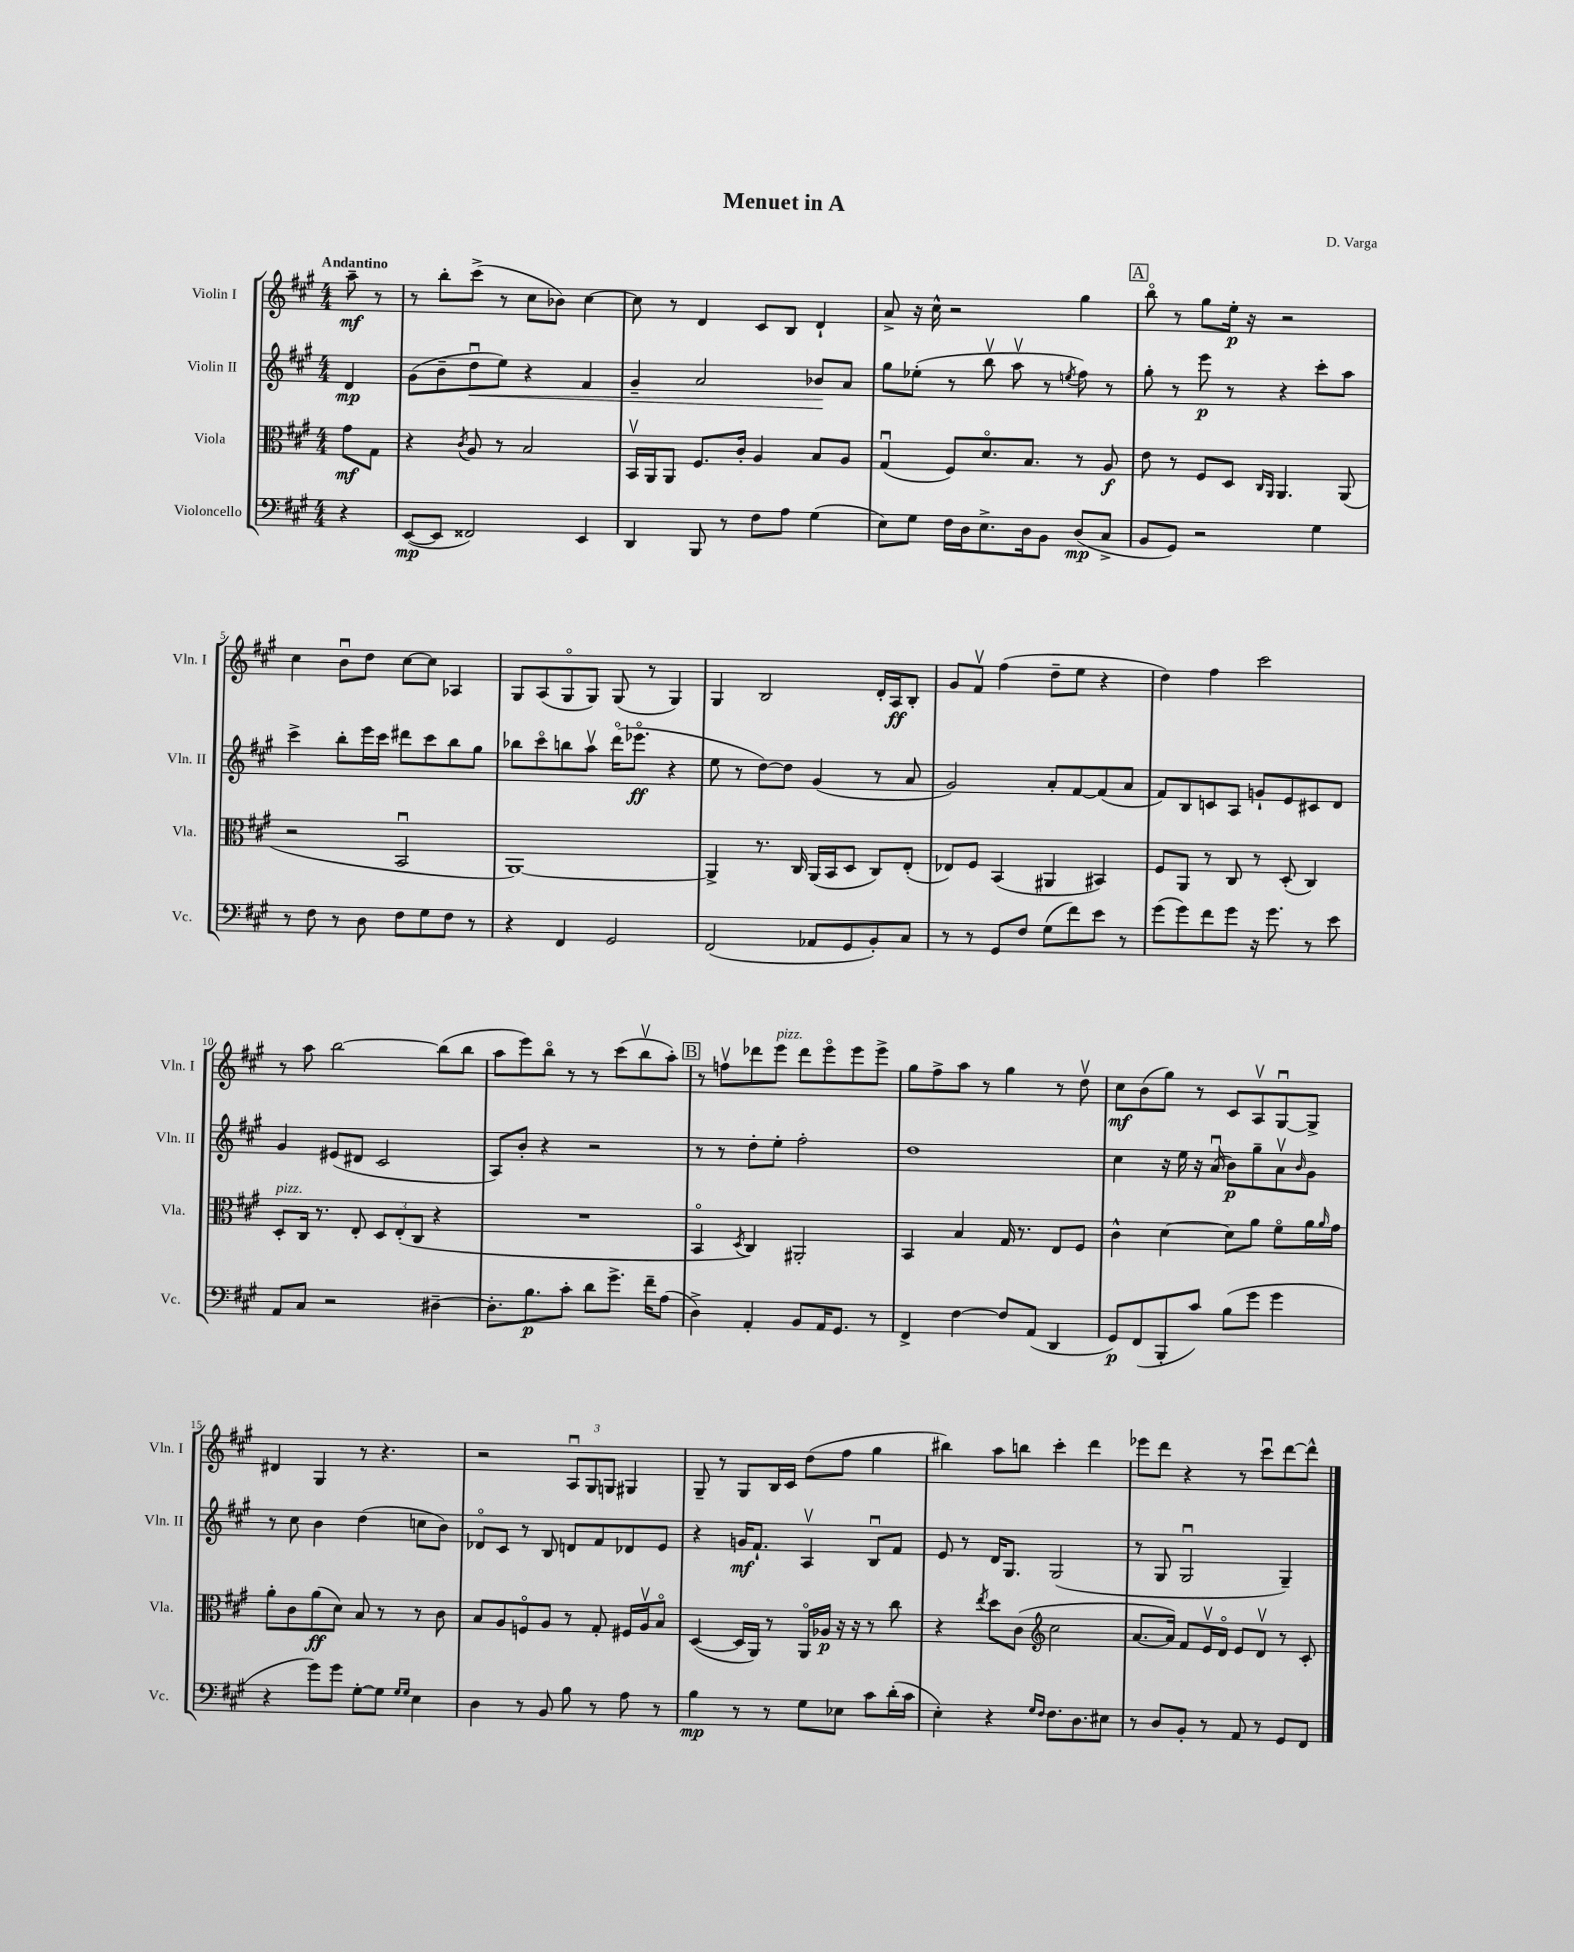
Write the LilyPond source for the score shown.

\header { title = "Menuet in A" composer = "D. Varga" }
<<
\new StaffGroup <<
\new Staff = "s0" \with { instrumentName = "Violin I" shortInstrumentName = "Vln. I" } {
    \clef treble \key a \major \numericTimeSignature \time 4/4 \partial 4 \tempo "Andantino"
    a''8--\mf r8 |
    r8 b''8-. cis'''8->( r8 cis''8 bes'8) cis''4~ |
    cis''8 r8 d'4 cis'8 b8 d'4-! |
    a'8-> r16 cis''16-^ r2 gis''4 |
    \mark \markup { \box "A" } b''8\flageolet r8 gis''8 e''16-.\p r16 r2 |
    cis''4 b'8\downbow d''8 cis''8~ cis''8 aes4 |
    gis8 a8( gis8\flageolet gis8) gis8( r8 gis4) |
    gis4 b2 d'16-. a16\ff b8-. |
    gis'8 fis'8\upbow fis''4( d''8-- e''8 r4 |
    d''4) fis''4 cis'''2 |
    r8 a''8 b''2~ b''8( b''8 |
    a''8 e'''8) b''8\flageolet r8 r8 cis'''8( b''8\upbow a''8-.) |
    \mark \markup { \box "B" } r8 f''8\upbow des'''8 e'''8^\markup { \italic "pizz." } des'''8 e'''8\flageolet e'''8 e'''8-> |
    gis''8 fis''8-> a''8 r8 gis''4 r8 d''8\upbow |
    cis''8\mf b'8( gis''8) r8 cis'8 a8\upbow gis8~\downbow gis8-> |
    dis'4 gis4 r8 r4. |
    r2 \tuplet 3/2 { a8\downbow gis8 g8 } gis4 |
    gis8-- r8 gis8 b16 cis'16 d''8( fis''8 gis''4 |
    bis''4) a''8 b''8 cis'''4-. d'''4 |
    ees'''8 d'''8 r4 r8 cis'''8\downbow d'''8~ d'''8-^ \bar "|." |
}
\new Staff = "s1" \with { instrumentName = "Violin II" shortInstrumentName = "Vln. II" } {
    \clef treble \key a \major \numericTimeSignature \time 4/4 \partial 4
    d'4\mp |
    gis'8( b'8-- d''8\downbow\< e''8) r4 fis'4 |
    gis'4-- a'2 bes'8\! a'8 |
    gis''8 ees''8-.( r8 b''8\upbow a''8\upbow r8 \acciaccatura { e''8 } fis''8) r8 |
    \mark \markup { \box "A" } gis''8-. r8 e'''8\p r8 r4 cis'''8-. a''8 |
    cis'''4-> b''8-. e'''16 cis'''16 dis'''8 cis'''8 b''8 gis''8 |
    bes''8 cis'''8\flageolet b''8 a''8\upbow d'''16\flageolet( ees'''8.\flageolet\ff r4 |
    e''8 r8 d''8~) d''8 gis'4( r8 a'8 |
    gis'2) a'8-. fis'8~ fis'8( a'8 |
    fis'8) b8 c'8 a8 g'8-! e'8 cis'8 d'8 |
    gis'4 eis'8( dis'8 cis'2 |
    a8) b'8-. r4 r2 |
    \mark \markup { \box "B" } r8 r8 d''8-. e''8-. fis''2-. |
    d''1 |
    cis''4 r16 e''16 r16 a'16\downbow( b'8\p) gis''8-- a'8\upbow \grace { b'16 } gis'8 |
    r8 cis''8 b'4 d''4( c''8 b'8) |
    des'8\flageolet cis'8 r8 b8 d'8 fis'8 des'8 e'8 |
    r4 g'16\mf fis'8.-! a4\upbow b8\downbow fis'8 |
    e'8 r8 d'16 gis8. gis2( |
    r8 gis8 gis2\downbow gis4--) \bar "|." |
}
\new Staff = "s2" \with { instrumentName = "Viola" shortInstrumentName = "Vla." } {
    \clef alto \key a \major \numericTimeSignature \time 4/4 \partial 4
    gis'8\mf gis8 |
    r4 \acciaccatura { cis'8 } a8 r8 b2 |
    b,16\upbow a,16 a,8 fis8. cis'16-. a4 b8 a8 |
    gis4\downbow( fis8) d'8.\flageolet b8. r8 a8\f |
    \mark \markup { \box "A" } e'8 r8 fis8 d8 \grace { cis16 a,16 } a,4. a,8( |
    r2 b,2\downbow |
    a,1~) |
    a,4-> r8. cis16 a,16( b,16 d8 cis8) e8-.( |
    ees8) fis8 b,4( ais,4 bis,4) |
    fis8 a,8 r8 cis8 r8 d8-.( cis4) |
    d8-.^\markup { \italic "pizz." } cis16 r8. e8-. \tuplet 3/2 { d8 e8-.( cis8 } r4 |
    R1 |
    \mark \markup { \box "B" } b,4\flageolet \acciaccatura { d8 } cis4) ais,2-. |
    b,4 b4 gis16 r8. e8 fis8 |
    cis'4-^ d'4~ d'8 a'8 fis'8\flageolet a'16 \grace { a'16 } gis'16 |
    a'8-. cis'8 a'8\ff( d'8) b8 r8 r8 cis'8 |
    b8 a8 f8\flageolet a8 r8 gis8-. fis16 a16\upbow b8\flageolet |
    d4~( d16 a,16) r8 a,16\flageolet aes16\p r16 r16 r8 cis''8 |
    r4 \acciaccatura { e''8 } d''8 cis'8( \clef treble cis''2 |
    a'8.~ a'16) fis'8 e'16\upbow d'16\flageolet e'8 d'8\upbow r8 cis'8-. \bar "|." |
}
\new Staff = "s3" \with { instrumentName = "Violoncello" shortInstrumentName = "Vc." } {
    \clef bass \key a \major \numericTimeSignature \time 4/4 \partial 4
    r4 |
    e,8~\mp( e,8 fisis,2) e,4 |
    d,4 b,,8 r8 fis8 a8 gis4( |
    e8) gis8 fis16 d16 e8.-> d16 b,8 d8\mp( cis8-> |
    \mark \markup { \box "A" } b,8 gis,8) r2 gis4 |
    r8 fis8 r8 d8 fis8 gis8 fis8 r8 |
    r4 fis,4 gis,2 |
    fis,2( aes,8 gis,8 b,8-.) cis8 |
    r8 r8 gis,8 fis8 gis8( fis'8) e'8 r8 |
    gis'8( gis'8) fis'8 gis'8 r16 gis'8. r8 e'8 |
    a,8 cis8 r2 dis4~-- |
    dis8.-. b8.\p cis'8-. d'8 gis'8.-> fis'16-- a8( |
    \mark \markup { \box "B" } d4->) a,4-. b,8 a,16 gis,8. r8 |
    fis,4-> fis4~ fis8 a,8( d,4 |
    gis,8\p) fis,8( b,,8-. cis'8) b8( gis'8 gis'4 |
    r4 gis'8) gis'8 gis8~-. gis8 \grace { gis16 gis16 } e4 |
    d4 r8 b,8 b8 r8 a8 r8 |
    b4\mp r8 r8 gis8 ees8 cis'8 d'16-.( cis'16 |
    e4-.) r4 \grace { gis16 fis16 } fis8. d8. eis8 |
    r8 d8 b,8-. r8 a,8 r8 gis,8 fis,8 \bar "|." |
}
>>
>>
